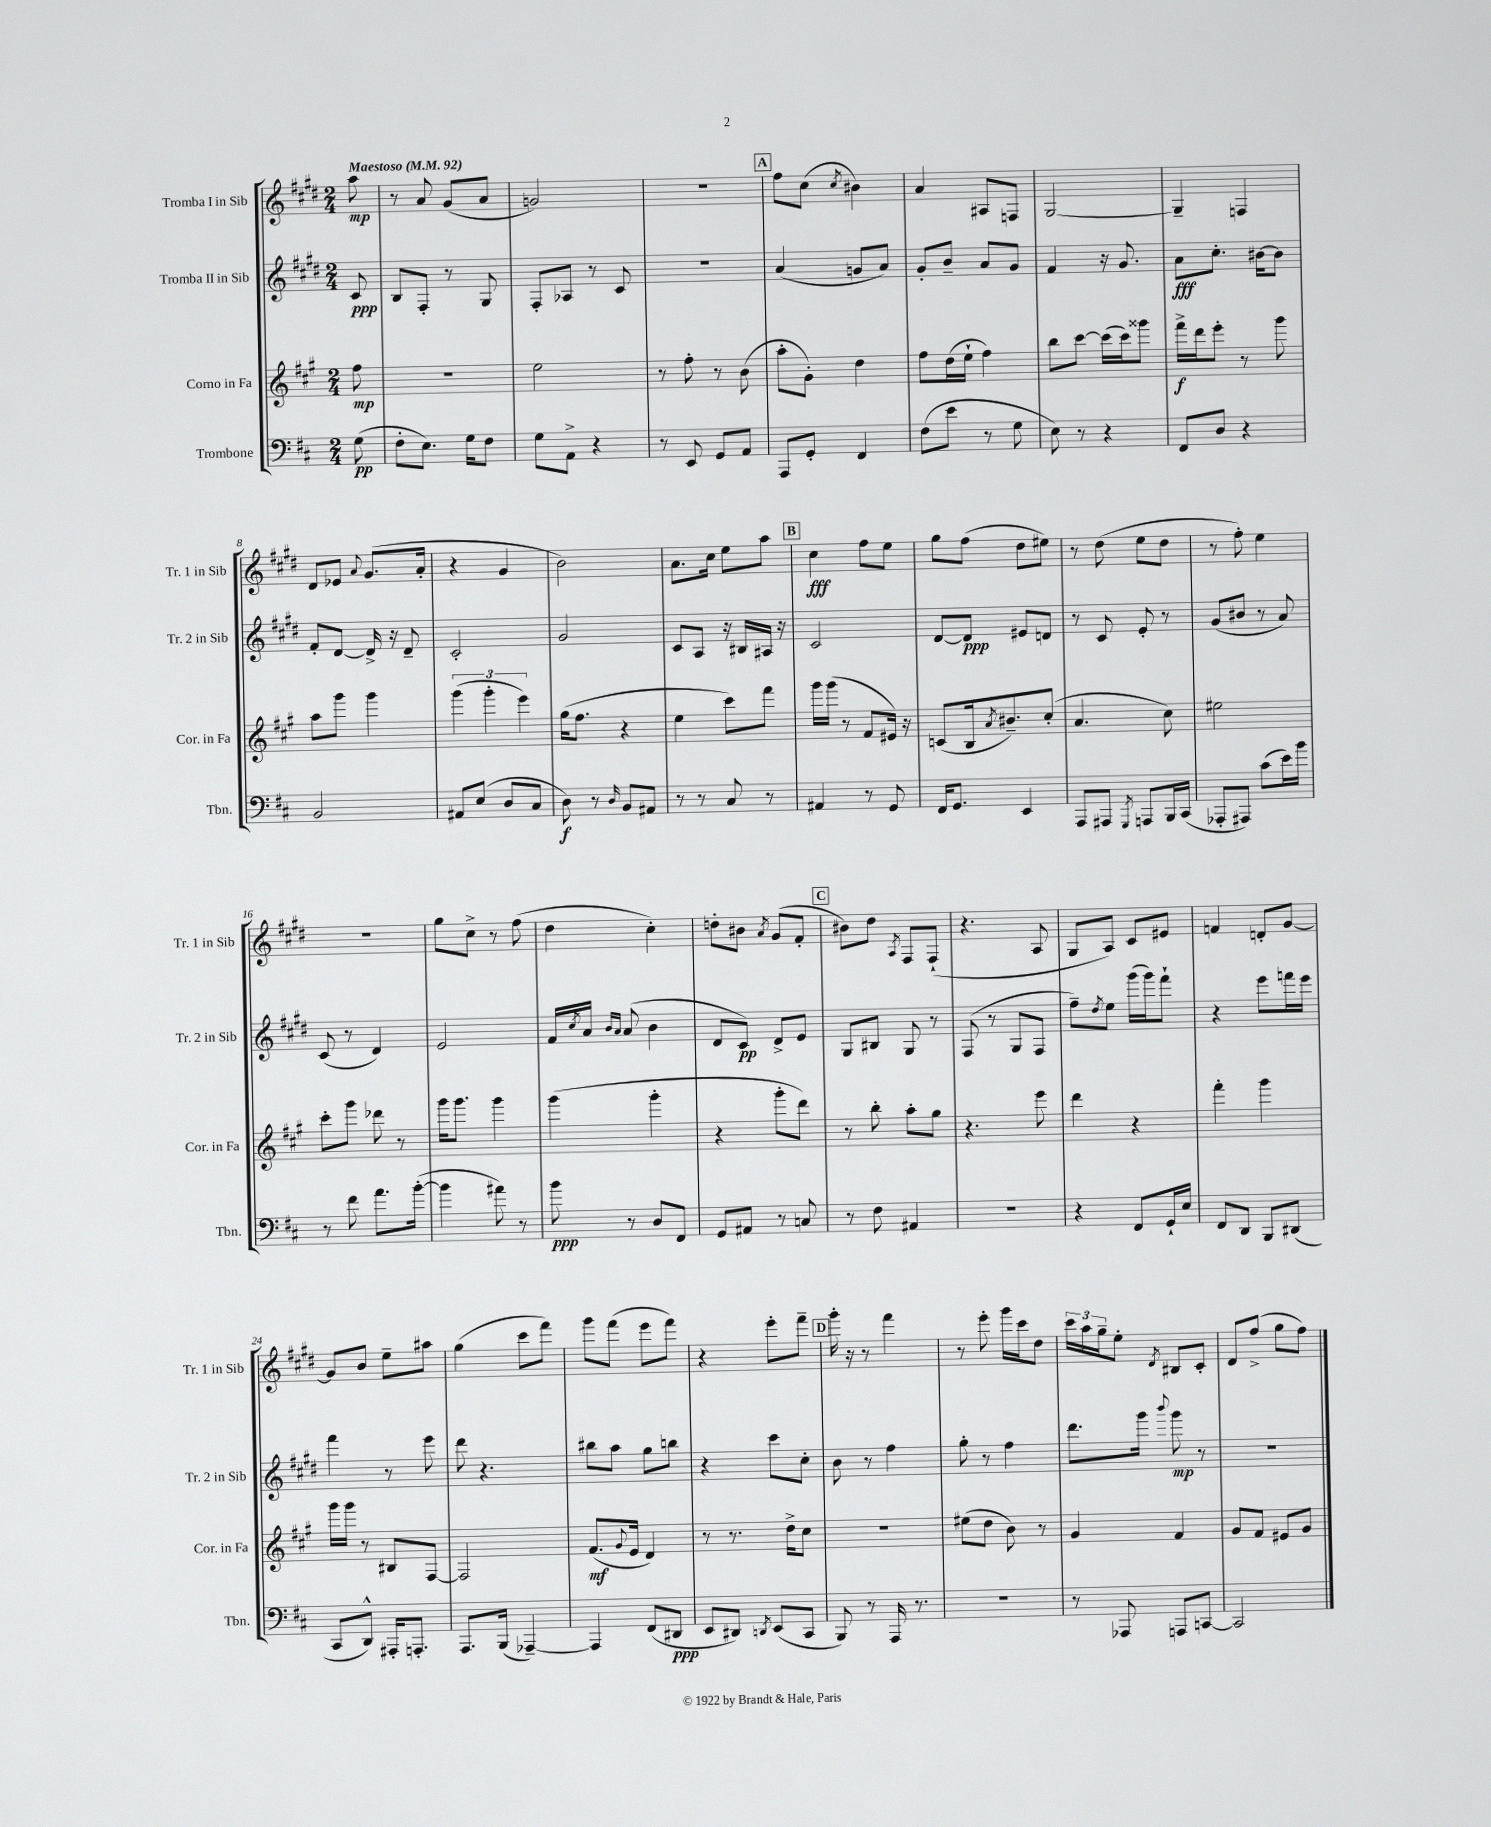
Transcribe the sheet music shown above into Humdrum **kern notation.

**kern	**dynam	**kern	**dynam	**kern	**dynam	**kern	**dynam
*part4	*part4	*part3	*part3	*part2	*part2	*part1	*part1
*staff4	*staff4	*staff3	*staff3	*staff2	*staff2	*staff1	*staff1
*I"Trombone	*	*I"Corno in Fa	*	*I"Tromba II in Sib	*	*I"Tromba I in Sib	*
*I'Tbn.	*	*I'Cor. in Fa	*	*I'Tr. 2 in Sib	*	*I'Tr. 1 in Sib	*
*clefF4	*	*clefG2	*	*clefG2	*	*clefG2	*
*k[f#c#]	*	*k[f#c#g#]	*	*k[f#c#g#d#]	*	*k[f#c#g#d#]	*
*M2/4	*	*M2/4	*	*M2/4	*	*M2/4	*
*MM92	*	*MM92	*	*MM92	*	*MM92	*
=	=	=	=	=	=	=	=
!	!	!	!	!	!	!LO:TX:a:B:t=Maestoso	!
(8G\	pp	8ff#\	mp	8c#/	ppp	8aa\	mp
=1	=1	=1	=1	=1	=1	=1	=1
8F#'\L	.	2r	.	8B/L	.	8r	.
8.E\J)	.	.	.	8F#'/J	.	8a/	.
.	.	.	.	8r	.	(8g#/L	.
16G\KL	.	.	.	.	.	.	.
8F#\J	.	.	.	8G#/	.	8a/J	.
=2	=2	=2	=2	=2	=2	=2	=2
8G\L	.	2ee\	.	8F#'/L	.	2gn/)	.
8AA^\J	.	.	.	8A-X/J	.	.	.
4r	.	.	.	8r	.	.	.
.	.	.	.	8c#/	.	.	.
=3	=3	=3	=3	=3	=3	=3	=3
8r	.	8r	.	2r	.	2r	.
8EE/	.	8ff#'\	.	.	.	.	.
8GG/L	.	8r	.	.	.	.	.
8AA/J	.	(8b\	.	.	.	.	.
!!LO:REH:place=s1:t=A
=4	=4	=4	=4	=4	=4	=4	=4
8AAA/L	.	8aa'\L	.	(4a/	.	8ff#\L	.
8GG'/J	.	8g#'\J)	.	.	.	(8cc#\J	.
.	.	.	.	.	.	8qcc#/	.
4FF#/	.	4dd\	.	8gn/L	.	4b#X\)	.
.	.	.	.	8a/J)	.	.	.
=5	=5	=5	=5	=5	=5	=5	=5
(8F#\L	.	8ff#\L	.	8g#'/L	.	4a/	.
8e\J	.	(16dd\L	.	8b~/J	.	.	.
.	.	16ee`\JJ	.	.	.	.	.
8r	.	4ff#\)	.	8a/L	.	8A#X/L	.
8G\	.	.	.	8g#/J	.	8Fn/J	.
=6	=6	=6	=6	=6	=6	=6	=6
8E\)	.	8bb\L	.	4f#/	.	[2G#/	.
8r	.	[8ccc#\J	.	.	.	.	.
4r	.	(16ccc#\LL]	.	16r	.	.	.
.	.	16ccc#\J)	.	8.g#/	.	.	.
.	.	8ggg##X\J	.	.	.	.	.
=7	=7	=7	=7	=7	=7	=7	=7
8FF#/L	.	16fff#^\LL	f	8a\L	fff	4G#~/]	.
.	.	16ddd\J	.	.	.	.	.
8D/J	.	8eee'\J	.	8.cc#'\J	.	.	.
4r	.	8r	.	.	.	4Fn/	.
.	.	.	.	[16b#X\KL	.	.	.
.	.	8ggg#\	.	8b#\J]	.	.	.
!!LO:LB:g=z
=8	=8	=8	=8	=8	=8	=8	=8
2BB/	.	8aa\L	.	8f#'/L	.	8d#/L	.
.	.	8ggg#\J	.	[8d#/J	.	8e-X/J	.
.	.	.	.	.	.	8qqa/	.
.	.	4ggg#\	.	16d#^/]	.	(8.g#/L	.
.	.	.	.	16r	.	.	.
.	.	.	.	8d#~/	.	.	.
.	.	.	.	.	.	16a'/Jk	.
=9	=9	=9	=9	=9	=9	=9	=9
8AA#X/L	.	(6ggg#\	.	2c#'/	.	4r	.
(8E/J	.	.	.	.	.	.	.
.	.	6ggg#'\	.	.	.	.	.
8D/L	.	.	.	.	.	4g#/	.
.	.	6eee\)	.	.	.	.	.
8C#/J	.	.	.	.	.	.	.
=10	=10	=10	=10	=10	=10	=10	=10
8D\)	f	(16gg#\KL	.	2g#/	.	2b\)	.
.	.	8.ff#\J	.	.	.	.	.
8r	.	.	.	.	.	.	.
16qqD/	.	.	.	.	.	.	.
8BB/L	.	4r	.	.	.	.	.
8AA#X/J	.	.	.	.	.	.	.
=11	=11	=11	=11	=11	=11	=11	=11
8r	.	4ee\	.	8c#/L	.	8.a\L	.
8r	.	.	.	8A/J	.	.	.
.	.	.	.	.	.	16cc#\Jk	.
8C#/	.	8ccc#\L)	.	16r	.	8ee\L	.
.	.	.	.	16B#X/LL	.	.	.
8r	.	8fff#\J	.	16A#X/JJ	.	8aa\J	.
.	.	.	.	16r	.	.	.
!!LO:REH:place=s1:t=B
=12	=12	=12	=12	=12	=12	=12	=12
4AA#X/	.	16ggg#\LL	.	2c#/	.	4cc#\	fff
.	.	(16ggg#\JJ	.	.	.	.	.
.	.	8r	.	.	.	.	.
8r	.	8f#/L	.	.	.	8ff#\L	.
8GG/	.	16e#X/Jk)	.	.	.	8ee\J	.
.	.	16r	.	.	.	.	.
=13	=13	=13	=13	=13	=13	=13	=13
16FF#/KL	.	(8cn/L	.	[8d#/L	.	8gg#\L	.
8.GG/J	.	.	.	.	.	.	.
.	.	16B/k	.	8d#/J]	ppp	(8ff#\J	.
.	.	8qa/	.	.	.	.	.
.	.	8.b#X~/)	.	.	.	.	.
4EE/	.	.	.	8e#X/L	.	8dd#\L	.
.	.	(8cc#'/J	.	8dn/J	.	8ee#X\J)	.
=14	=14	=14	=14	=14	=14	=14	=14
8AAA/L	.	4.a/	.	8r	.	8r	.
8AAA#X/J	.	.	.	8c#/	.	(8dd#\	.
8qGGG/	.	.	.	.	.	.	.
8AAAn/L	.	.	.	8e'/	.	8ee\L	.
16BBB/L	.	8cc#\)	.	8r	.	8dd#\J	.
(16CC#/JJ	.	.	.	.	.	.	.
=15	=15	=15	=15	=15	=15	=15	=15
8AAA-X'/L	.	2ee#X\	.	(8g#/L	.	8r	.
8AAA#X/J)	.	.	.	8b#X/J	.	8ff#'\)	.
(8c#\L	.	.	.	8r	.	4ee\	.
16e\L)	.	.	.	8a/)	.	.	.
16b\JJ	.	.	.	.	.	.	.
!!LO:LB:g=z
=16	=16	=16	=16	=16	=16	=16	=16
8r	.	8ccc#'\L	.	(8c#/	.	2r	.
8f#\	.	8ggg#\J	.	8r	.	.	.
8.a\L	.	8ddd-X\	.	4d#/)	.	.	.
.	.	8r	.	.	.	.	.
([16b'\Jk	.	.	.	.	.	.	.
=17	=17	=17	=17	=17	=17	=17	=17
4b\]	.	16ggg#\KL	.	2e/	.	8gg#\L	.
.	.	8.ggg#\J	.	.	.	.	.
.	.	.	.	.	.	8cc#^\J	.
8a#X\)	.	4ggg#\	.	.	.	8r	.
8r	.	.	.	.	.	(8ff#\	.
=18	=18	=18	=18	=18	=18	=18	=18
8b\	ppp	(4ggg#\	.	16f#/LL	.	4dd#\	.
.	.	.	.	8qcc#/	.	.	.
.	.	.	.	16a/JJ	.	.	.
.	.	.	.	16qqb/LL	.	.	.
.	.	.	.	16qqa/JJ	.	.	.
8r	.	.	.	(8a/	.	.	.
8D/L	.	4ggg#'\	.	4b\	.	4cc#'\)	.
8FF#/J	.	.	.	.	.	.	.
=19	=19	=19	=19	=19	=19	=19	=19
8GG/L	.	4r	.	8d#/L	.	8ddn'\L	.
8AA#X/J	.	.	.	8c#/J)	pp	8b#X\J	.
.	.	.	.	.	.	8qa/	.
8r	.	8ggg#'\L	.	8d#^/L	.	(8g#/L	.
8Cn/	.	8ddd\J)	.	8e/J	.	8f#'/J	.
!!LO:REH:place=s1:t=C
=20	=20	=20	=20	=20	=20	=20	=20
8r	.	8r	.	8G#/L	.	8b#X\L)	.
8F#\	.	8bb'\	.	8B#X/J	.	8dd#\J	.
.	.	.	.	.	.	8qA/	.
4AA#X/	.	8aa'\L	.	8G#/	.	8F#/L	.
.	.	8gg#\J	.	8r	.	(8F#`/J	.
=21	=21	=21	=21	=21	=21	=21	=21
2r	.	4.r	.	(8F#/	.	4.r	.
.	.	.	.	8r	.	.	.
.	.	.	.	8G#/L	.	.	.
.	.	8eee\	.	8F#/J	.	8A/	.
=22	=22	=22	=22	=22	=22	=22	=22
4r	.	4ddd\	.	8ff#~\L)	.	8G#/L	.
.	.	.	.	8qdd#/	.	.	.
.	.	.	.	8ee\J	.	8A/J)	.
8FF#/L	.	4r	.	(16ggg#\LL	.	8c#/L	.
.	.	.	.	16ggg#\J)	.	.	.
16GG`/L	.	.	.	8fff#`\J	.	8e#X/J	.
16E/JJ	.	.	.	.	.	.	.
=23	=23	=23	=23	=23	=23	=23	=23
8FF#/L	.	4fff#'\	.	4r	.	4fn/	.
8DD/J	.	.	.	.	.	.	.
8BBB/L	.	4ggg#\	.	8eee\L	.	8dn'/L	.
(8DD#X/J	.	.	.	16fffn\L	.	[8g#/J	.
.	.	.	.	16eee\JJ	.	.	.
!!LO:LB:g=z
=24	=24	=24	=24	=24	=24	=24	=24
8CC#/L	.	16ggg#\LL	.	4fff#\	.	8g#/L]	.
.	.	16ggg#\JJ	.	.	.	.	.
8DD^^/J)	.	8r	.	.	.	8b/J	.
16AAA#X'/KL	.	8B#X/L	.	8r	.	8ee~\L	.
8.AAAn'/J	.	.	.	.	.	.	.
.	.	[8F#/J	.	8eee\	.	8aa#X\J	.
=25	=25	=25	=25	=25	=25	=25	=25
8.AAA/L	.	2F#/]	.	8ddd#\	.	(4gg#\	.
.	.	.	.	4.r	.	.	.
(16BBB/Jk	.	.	.	.	.	.	.
[4AAA-X~/)	.	.	.	.	.	8ccc#\L	.
.	.	.	.	.	.	8fff#\J)	.
=26	=26	=26	=26	=26	=26	=26	=26
4AAA-/]	.	(8.f#/L	mf	8bb#X\L	.	8ggg#\L	.
.	.	.	.	8aa\J	.	(8fff#\J	.
.	.	8qqg#/	.	.	.	.	.
.	.	16e/Jk	.	.	.	.	.
(8FF#/L	.	4d/)	.	8gg#\L	.	8eee\L	.
8DD#X/J	ppp	.	.	8bbn\J	.	8fff#\J)	.
=27	=27	=27	=27	=27	=27	=27	=27
8EE/L	.	8r	.	4r	.	4r	.
8DD#X/J)	.	8.r	.	.	.	.	.
8qDDn/	.	.	.	.	.	.	.
(8EE/L	.	.	.	8ccc#\L	.	8eee'\L	.
.	.	16dd^\KL	.	.	.	.	.
8CC#/J	.	8cc#\J	.	8cc#'\J	.	8fff#~\J	.
!!LO:REH:place=s1:t=D
=28	=28	=28	=28	=28	=28	=28	=28
8BBB/)	.	2r	.	8b\	.	16ggg#'\	.
.	.	.	.	.	.	16r	.
8r	.	.	.	8r	.	8r	.
16AAA/	.	.	.	4ff#\	.	4fff#\	.
8.r	.	.	.	.	.	.	.
=29	=29	=29	=29	=29	=29	=29	=29
2r	.	(8ee#X\L	.	8gg#'\	.	8r	.
.	.	8dd\J	.	8r	.	8eee'\	.
.	.	8b\)	.	4ff#\	.	16ggg#\LL	.
.	.	.	.	.	.	16ccc#\J	.
.	.	8r	.	.	.	8dd#\J	.
=30	=30	=30	=30	=30	=30	=30	=30
8r	.	4g#/	.	8.ddd#\L	.	24ccc#\LL	.
.	.	.	.	.	.	24aa\	.
.	.	.	.	.	.	24gg#~\J	.
8AAA-X/	.	.	.	.	.	8ee'\J	.
.	.	.	.	16ggg#\Jk	.	.	.
.	.	.	.	8qqbbb/	.	8qd#/	.
8AAAn/L	.	4f#/	.	8ggg#\	mp	8B#X/L	.
[8CCn/J	.	.	.	8r	.	8c#'/J	.
=31	=31	=31	=31	=31	=31	=31	=31
2CC/]	.	8g#/L	.	2r	.	8d#/L	.
.	.	8f#/J	.	.	.	(8ff#^/J	.
.	.	8e#X/L	.	.	.	8gg#\L	.
.	.	8g#/J	.	.	.	8ff#\J)	.
==	==	==	==	==	==	==	==
*-	*-	*-	*-	*-	*-	*-	*-
